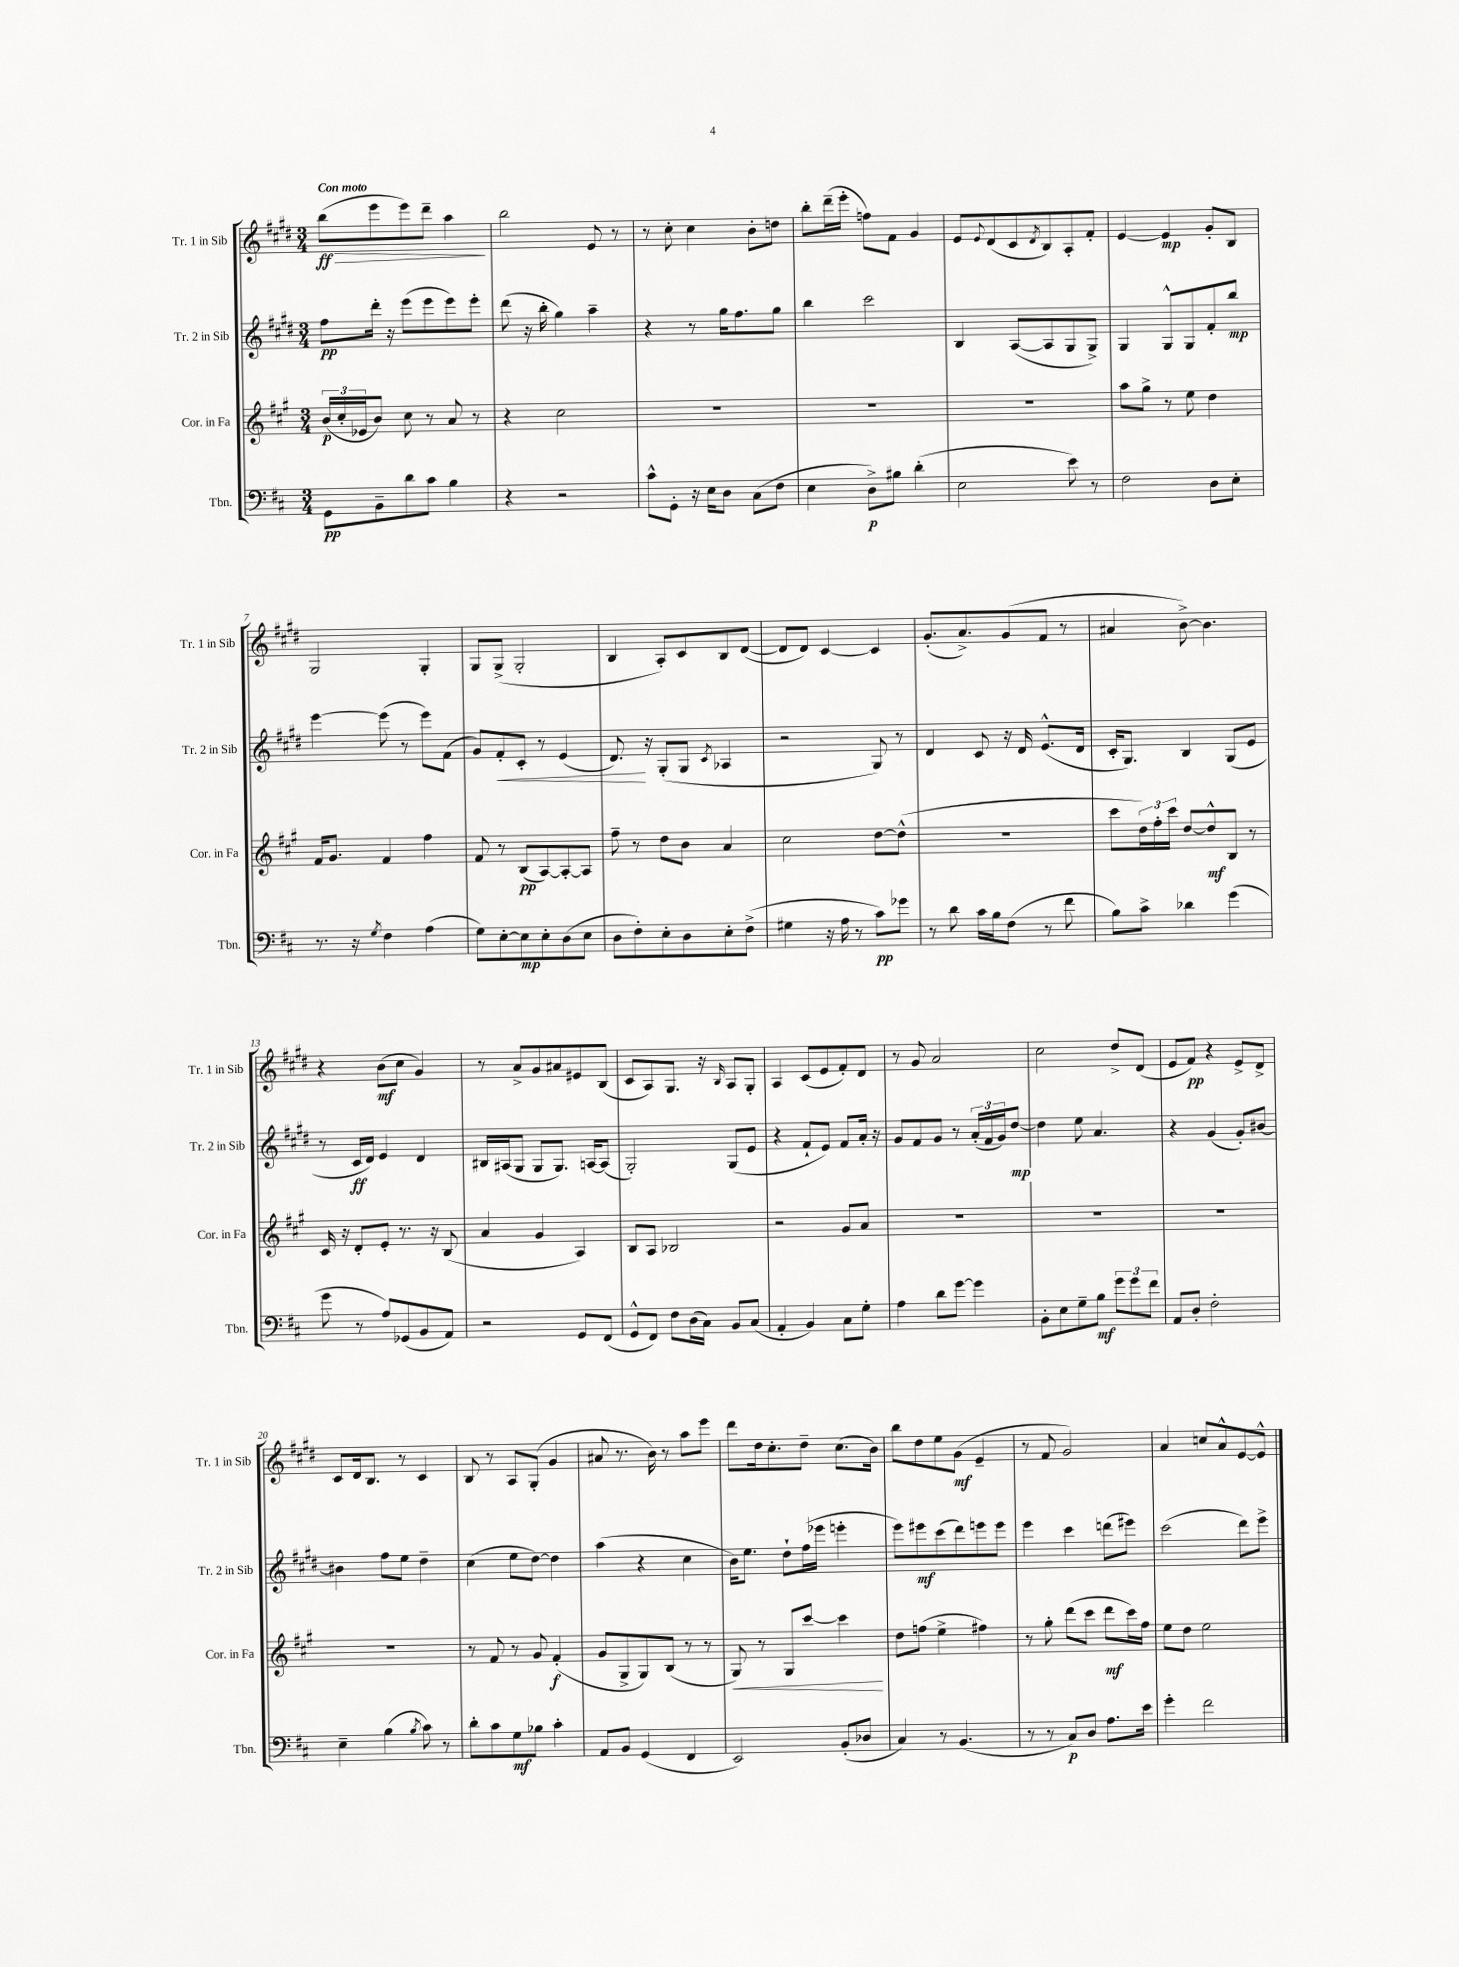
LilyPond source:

<<
\new StaffGroup <<
\new Staff = "s0" \with { instrumentName = "Tr. 1 in Sib" shortInstrumentName = "Tr. 1 in Sib" } {
    \clef treble \key e \major \numericTimeSignature \time 3/4 \tempo "Con moto"
    b''8\ff\>( e'''8 e'''8) dis'''8-- a''4\! |
    b''2 e'8 r8 |
    r8 cis''8-. cis''4 b'8-. d''8 |
    b''8-. dis'''16--( e'''16-. f''8) fis'8 gis'4 |
    e'8 \appoggiatura { e'8 } dis'8( cis'8 \acciaccatura { dis'8 } b8) a8-. fis'8-. |
    e'4~ e'4\mp gis'8-. b8 |
    gis2 gis4-. |
    gis8 gis8->( gis2-. |
    b4 a8-.) cis'8 b8 dis'8~( |
    dis'8 dis'8) cis'4~ cis'4 |
    gis'8.-.( a'8.->) gis'8( fis'8 r8 |
    ais'4 b'8~->) b'4. |
    r4 b'8\mf( cis''8 gis'4) |
    r8 a'8-> gis'8 ais'8 eis'8 b8( |
    cis'8 a8) gis8. r16 \grace { b16 } a8 gis8-. |
    a4 cis'8( e'8 fis'8-.) dis'8 |
    r8 gis'8 a'2 |
    cis''2 dis''8-> dis'8( |
    e'8 fis'8\pp) r4 e'8-> dis'8-> |
    cis'8 dis'16 b8. r8 cis'4 |
    b8 r8 a8 gis8-.( gis'4 |
    ais'8 r8. b'16) r8 a''8 e'''8 |
    dis'''8 dis''16 cis''8.-. dis''8-- cis''8.( b'16) |
    b''8 dis''8 e''8 gis'8\mf( e'4-- |
    r8 fis'8 gis'2) |
    a'4 c''8 a'8-^ e'8~ e'8-^ \bar "|." |
}
\new Staff = "s1" \with { instrumentName = "Tr. 2 in Sib" shortInstrumentName = "Tr. 2 in Sib" } {
    \clef treble \key e \major \numericTimeSignature \time 3/4
    fis''8\pp dis'''16-. r16 e'''8( e'''8 e'''8) e'''8-. |
    dis'''8( r16 b''16-. gis''4) a''4-- |
    r4 r8 gis''16 fis''8. gis''8 |
    b''4 cis'''2 |
    b4 a8~( a8 gis8 gis8->) |
    gis4 gis8-^ gis8 fis'8-. b''8\mp |
    e'''4~ e'''8( r8 e'''8) fis'8( |
    gis'8) fis'8-.\< cis'8-. r8 e'4( |
    dis'8.\!) r16 gis8-.( gis8 \acciaccatura { cis'8 } aes4 |
    r2 gis8) r8 |
    dis'4 cis'8 r16 dis'16 e'8.-^( dis'16 |
    cis'16-. gis8.) b4 gis8( e'8 |
    r8 cis'16\ff dis'16) e'4 dis'4 |
    bis16 ais16( gis8 gis8 gis8.) a16~ a8( |
    gis2-.) gis8( e'8 |
    r4 fis'8-! e'8) fis'8 a'16-. r16 |
    gis'8 fis'8 gis'8 r8 \tuplet 3/2 { a'16-.( fis'16 gis'16) } dis''8~\mp |
    dis''4 e''8 a'4. |
    r4 gis'4( gis'8-.) bis'8~ |
    bis'4 fis''8 e''8 dis''4-- |
    cis''4( e''8 dis''8~) dis''4 |
    a''4( r4 cis''4 |
    b'16) e''8. dis''8-! fis''16( ees'''16 e'''4-. |
    e'''8) eis'''8\mf cis'''8( dis'''8) e'''8 e'''8 |
    e'''4 cis'''4 d'''8( eis'''8) |
    cis'''2( dis'''8) e'''8-> \bar "|." |
}
\new Staff = "s2" \with { instrumentName = "Cor. in Fa" shortInstrumentName = "Cor. in Fa" } {
    \clef treble \key a \major \numericTimeSignature \time 3/4
    \tuplet 3/2 { b'16\p( cis''16-. ees'16 } b'8) cis''8 r8 a'8 r8 |
    r4 cis''2 |
    R2. |
    R2. |
    R2. |
    a''8 gis''8-> r8 e''8 d''4 |
    fis'16 gis'8. fis'4 fis''4 |
    fis'8 r8 b8\pp( a8~) a8~-. a8 |
    fis''8-- r8 d''8 b'8 a'4 |
    cis''2 d''8~ d''8-^( |
    R2. |
    cis'''8 \tuplet 3/2 { d''16) fis''16-. cis'''16 } d''8~ d''8-^\mf b8 r8 |
    cis'16 r16 d'8-. e'8-. r8. r16 b8( |
    a'4 gis'4 a4) |
    b8 a8 bes2 |
    r2 gis'8 a'8 |
    R2. |
    R2. |
    R2. |
    R2. |
    r8 fis'8 r8 gis'8 fis'4-.\f( |
    gis'8 gis8-> gis8) b8( r8 r8 |
    gis8\<) r8 gis8 cis'''8~ cis'''4\! |
    d''8 f''8( e''4-> fis''4) |
    r8 gis''8-. d'''8( cis'''8 d'''8\mf cis'''16) fis''16 |
    e''8 d''8 e''2 \bar "|." |
}
\new Staff = "s3" \with { instrumentName = "Tbn." shortInstrumentName = "Tbn." } {
    \clef bass \key d \major \numericTimeSignature \time 3/4
    g,8\pp b,8-- d'8 cis'8 b4 |
    r4 r2 |
    cis'8-^ g,8-. r16 e16 d8 cis8( fis8 |
    e4 d8->\p) bis8 d'4-.( |
    e2 e'8) r8 |
    fis2 d8 e8-. |
    r8. r16 \acciaccatura { g8 } fis4 a4( |
    g8) e8~-. e8\mp e8-. d8( e8 |
    d8 fis8-.) e8-. d8 e8-. fis8->( |
    gis4 r16 a16 r8 cis'8\pp) ges'8 |
    r8 d'8 cis'16 b16 fis8( r8 fis'8 |
    b8) cis'8-> des'4 g'4( |
    g'8 r8 a8) ges,8( b,8 a,8) |
    r2 g,8 fis,8( |
    g,8-^ fis,8) fis8 d16( cis16) b,8 cis8( |
    a,4-. b,4) cis8 g8-. |
    a4 d'8 g'8~ g'4 |
    b,8-. e8 g8-- b8\mf \tuplet 3/2 { g'8 g'8 fis'8 } |
    a,8 d8-. fis2-. |
    e4-- b4( \acciaccatura { b8 } cis'8) r8 |
    d'8-. cis'8 g8\mf bes8 cis'4-. |
    a,8 b,8 g,4( fis,4 |
    e,2) b,8-.( des8 |
    cis4) r8 b,4.( |
    r8 r8 cis8\p) d8 a8. e'16 |
    g'4-. fis'2 \bar "|." |
}
>>
>>
